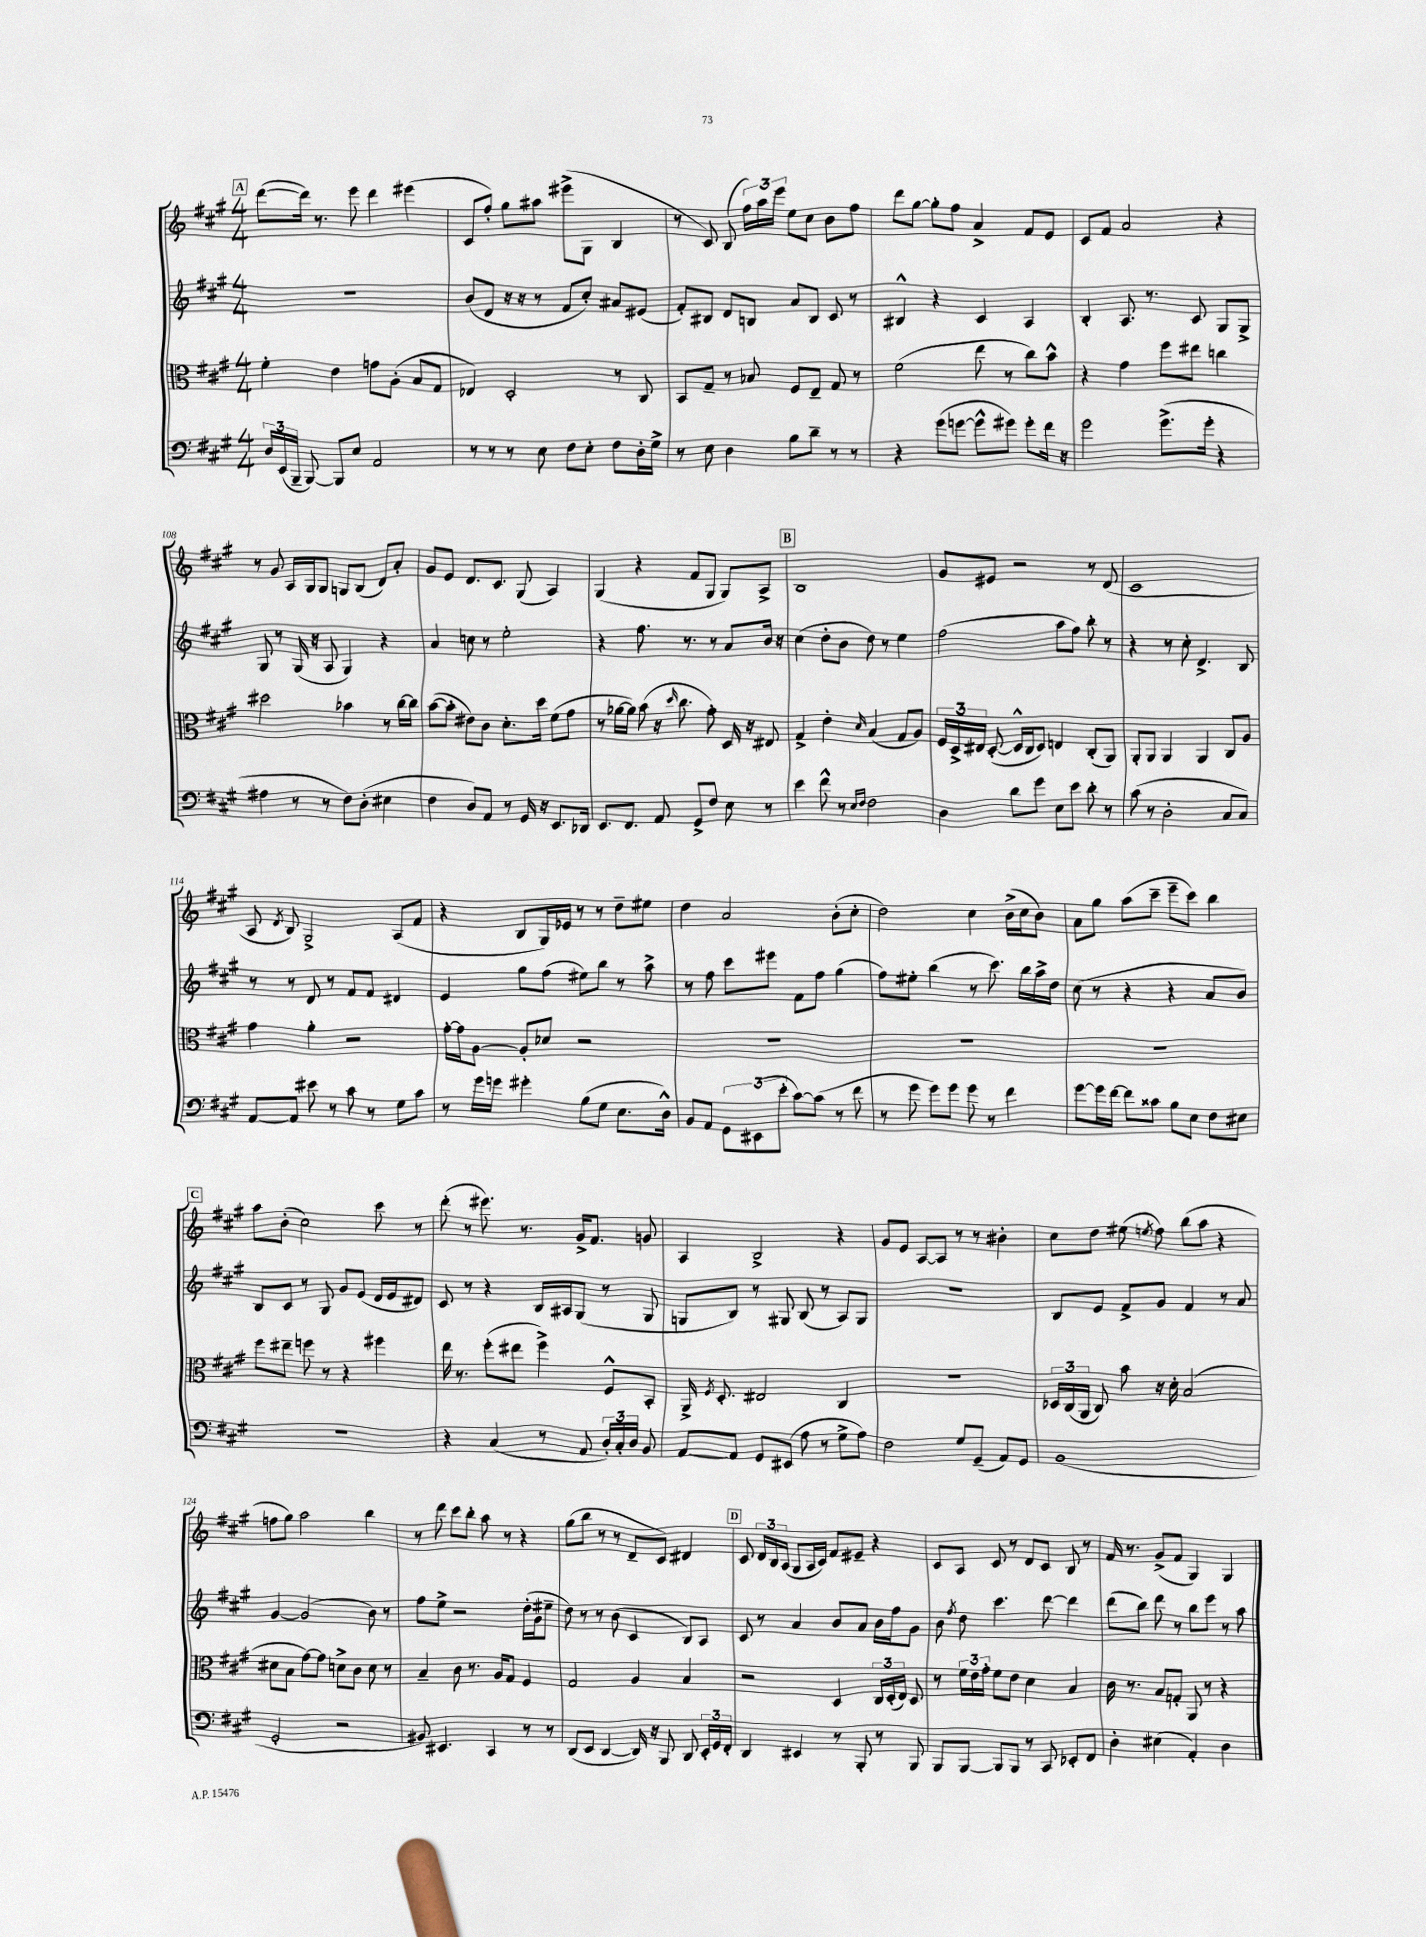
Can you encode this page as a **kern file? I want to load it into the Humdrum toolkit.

**kern	**kern	**kern	**kern
*staff4	*staff3	*staff2	*staff1
*clefF4	*clefC3	*clefG2	*clefG2
*k[f#c#g#]	*k[f#c#g#]	*k[f#c#g#]	*k[f#c#g#]
*M4/4	*M4/4	*M4/4	*M4/4
24D/LL	4f#'\	1r	([8ddd\L
(24EE/	.	.	.
24BBB~/JJ	.	.	.
[8BBB/)	.	.	16ddd\]Jk)
.	.	.	8.r
8BBB/]L	4e\	.	.
8E/J	.	.	8eee\
2AA/	8g\L	.	4ddd\
.	(8A'\J	.	.
.	8B/L	.	(4eee#\
.	8G#/J	.	.
=	=	=	=
8r	4E-/)	(8b/L	8c#/L
8r	.	8d/J	8ff#'/J)
8r	2D'/	16r	8gg#\L
.	.	16r	.
8E\	.	8r	8aa#\J
8F#\L	.	8f#/L	(8eee#^\L
8E'\J	.	8cc#'/J)	8G#\J
8F#\L	8r	8a#/L	4B/
16D'\L	8C#/	(8e#/J	.
16G#^\JJ	.	.	.
=	=	=	=
8r	8BB/L	8f#'/L)	8r
8E\	8G#~/J	8B#/J	8c#/)
4D\	8r	8d/L	(8B/
.	8B-/	8B/J	24ff#\LL)
.	.	.	24aa\
.	.	.	24eee\JJ
8B\L	8F#/L	8a/L	8ee\L
8d~\J	8E~/J	8B/J	8cc#\J
8r	8G#/	8c#/	8b\L
8r	8r	8r	8ff#\J
=	=	=	=
4r	(2f#\	4B#^^/	8ddd\L
.	.	.	[8gg#\J
(8g#\L	.	4r	8gg#'\]L
[8g\J	.	.	8ff#\J
8g^^\]L	8ee\	4c#/	4a^/
8g#\J)	8r	.	.
8g#'\L	8cc#\L)	4A/	8f#/L
16f#\Jk	8b^^\J	.	8e/J
16r	.	.	.
=	=	=	=
2g#\	4r	4B'/	8c#/L
.	.	.	8f#/J
.	4g#\	8.A/	2a/
.	.	8.r	.
(8.g#^\L	8ff#\L	.	.
.	8ee#\J	8c#/	.
16g#'\Jk	.	.	.
4r	4cc\	8G#/L	4r
.	.	8G#^/J	.
=	=	=	=
4A#\	2dd#\	8G#/	8r
.	.	8r	8g#/
8r	.	(16G#/	16A/LL
.	.	16r	16G#/J
8r	.	8A/	8G#/J
8F#\L)	4b-\	4G#/)	8G/L
(8D'\J	.	.	(8B/J
4E#\	8r	4r	8d/L)
.	[16cc#\LL	.	8a'/J
.	16cc#\]JJ	.	.
=	=	=	=
4F#\	([8b\L	4a/	8g#/L
.	8b'\]J	.	8e/J
8D/L)	8e#\L)	8cc\	8.d/L
8AA/J	8c#\J	8r	.
.	.	.	8.c#/J
8r	8.d'\L	2ee'\	.
16GG#/	.	.	(8G#/
16r	16dd\Jk	.	.
8.EE/L	(8f#\L	.	4A/)
.	8g#\J	.	.
16DD-/Jk	.	.	.
=	=	=	=
8.EE/L	8r	4r	(4G#/
.	[16a-\LL	.	.
8.FF#/J	16a-\]JJ)	.	.
.	(8b\	8.ff#\	4r
8AA/	16r	.	.
.	16qqdd/	.	.
.	8.cc#\	8.r	.
8GG#^/L	.	.	8f#/L
8F#/J	8g#'\)	8r	8G#/J
8E\	16D/	8a/L	8G#/L)
.	16r	.	.
8r	8E#/	16b/Jk	8A^/J
.	.	16r	.
=	=	=	=
4e\	4G#^/	(4cc#\	1B
8f#^^\	4e'\	8dd'\L	.
8r	.	8b\J	.
16qqE/LL	.	.	.
16qqF#/JJ	16qqd/	.	.
2F#\	(4B/	8dd\)	.
.	.	8r	.
.	8G#/L	4ee\	.
.	8A/J)	.	.
=	=	=	=
4D\	24F#/LL	(2ff#\	8g#/L
.	24D^/	.	.
.	24E#/JJ	.	.
.	([8D'/	.	8e#/J
8d\L	16D^^/]LL	.	2r
.	16C#/J	.	.
8g#\J	8D/J)	.	.
8E\L	4E/	8aa\L	.
8e\J	.	8ff#\J)	.
8d'\	(8C#'/L	8bb'\	8r
8r	8AA/J)	8r	(8d/
=	=	=	=
(8c#\	8AA'/L	4r	1c#
8r	8AA/J	.	.
2D'\	4AA/	8r	.
.	.	8cc#'\	.
.	4AA/	4.d^/	.
8C#/L	8C#/L	.	.
8C#/J)	8A/J	8B/	.
=	=	=	=
[8AA/L	4g#\	8r	8A/
.	.	.	8qd/
8AA/]J	.	8r	8B/)
8e#\	4a'\	8d/	2G#^/
8r	.	8r	.
8c#\	2r	8f#/L	.
8r	.	8f#/J	.
8G#\L	.	4d#/	(8A/L
8c#\J	.	.	8f#/J
=	=	=	=
8r	[16g#'\LL	4e/	4r
.	16g#\]J	.	.
16g#\LL	[8A\J	.	.
16g\JJ	.	.	.
4g#'\	8A'/]L	8gg#\L	8B/L
.	8d-/J	(8ff#\J	16G#/L)
.	.	.	16e-/JJ
(8B\L	2r	8ee#\L)	8r
8G#\J	.	8bb\J	8r
8.E\L	.	8r	8dd~\L
.	.	8aa^\	8ee#\J
16D^^\Jk)	.	.	.
=	=	=	=
8BB/L	1r	8r	4dd\
8AA/J	.	8ff#\	.
12GG#\L	.	8ccc#\L	2a/
(12EE#\	.	.	.
.	.	8eee#\J	.
12e'\J	.	.	.
[8c#\L)	.	8f#\L	.
(8c#\]J	.	8ff#\J	.
8r	.	(4gg#\	(8b'\L
8f#\	.	.	8cc#'\J
=	=	=	=
8r	1r	8ff#\L)	2dd\)
8g#\	.	8ee#'\J	.
8g#\L)	.	(4bb\	.
8g#\J	.	.	.
8g#\	.	8r	4cc#\
8r	.	8.ccc#\)	.
4f#\	.	.	(16b^\LL
.	.	16bb\LL	16cc#\J
.	.	16aa^\	8b\J)
.	.	16dd\JJ	.
=	=	=	=
[8g#\L	1r	(8cc#\	8a\L
16g#\]L	.	8r	8gg#\J
[16f#\JJ	.	.	.
8f#\]L	.	4r	(8aa\L
8c##\J	.	.	8ccc#~\J
8B\L	.	4r	8eee~\L
8E\J	.	.	8ccc#\J)
8F#\L	.	8a/L	4bb\
8E#\J	.	8b/J)	.
=	=	=	=
1r	8ff#\L	8B/L	8aa\L
.	8ee#~\J	8c#/J	(8b'\J
.	8ff\	8r	2cc#\)
.	8r	8G#/	.
.	4r	8g#/L	.
.	.	(8e/J	.
.	4ff#\	16d/LL	8ccc#\
.	.	16e/J	.
.	.	8d#/J)	8r
=	=	=	=
4r	16ee\	8c#/	(8ddd'\
.	8.r	.	.
.	.	8r	8r
(4C#/	(8ff#'\L	4r	8.eee#\)
.	8ee#\J	.	.
.	.	.	8.r
8r	4ff#^\)	16B/LL	.
.	.	16A#/J	.
8AA/	.	(8G#/J	16g#^/LK
.	.	.	8.f#/J
24D'/LL)	8F#^^/L	8r	.
24C#'/	.	.	.
24D/JJ	.	.	.
8BB/	8BB'/J	8G#/	8g/
=	=	=	=
[8AA/L	16AA^/	8G/L	4A/
.	8qF#/	.	.
.	8.D'/	.	.
8AA/]J	.	8B/J)	.
8GG#/L	2E#/	8r	2B^/
(8EE#/J	.	8G#/	.
8A\	.	(8B/	.
8r	.	8r	.
8G#^\L	4C#/	8A/L)	4r
8A\J)	.	8G#/J	.
=	=	=	=
2F#\	1r	1r	8g#/L
.	.	.	8e/J
.	.	.	[8A/L
.	.	.	8A/]J
8G#/L	.	.	8r
(8GG#~/J	.	.	8r
8AA/L)	.	.	4b#'\
8GG#/J	.	.	.
=	=	=	=
(1BB	24D-/LL	8B/L	8cc#\L
.	(24C#/	.	.
.	24AA/JJ	.	.
.	8C#/)	8e/J	8dd\J
.	8b\	8f#^/L	(8ee#\
.	.	.	8qee/
.	16r	8g#/J	8ff#\)
.	16d'\	.	.
.	(2B/	4f#/	(8bb\L
.	.	.	8aa\J
.	.	8r	4r
.	.	8a/	.
=	=	=	=
2GG#'/	8d#\L	[4g#/	8ff\L
.	8B\J	.	8gg#\J)
.	[8g#\L)	(2g#/]	2aa\
.	8g#\]J	.	.
2r	8d^\L	.	.
.	8c#\J	.	.
.	8d\	8b\)	4bb\
.	8r	8r	.
=	=	=	=
8BB#/)	4B~/	8ff#\L	8r
4.EE#/	.	8ee^\J	8ddd\
.	8c#\	2r	8ccc#\L
.	8.r	.	8bb'\J
4CC#/	.	.	8aa\
.	16A/LK	.	.
.	8G#/J	.	8r
8r	4F#/	(16dd'\LL	4r
.	.	16g#\J	.
8r	.	8ee#~\J	.
=	=	=	=
(8DD/L	2G#/	8dd\)	(8gg#\L
8EE/J	.	8r	8bb\J
[4DD/	.	8r	8r
.	.	(8b\	8r
16DD/])	4A/	4c#/	8d~/L
16r	.	.	.
8BBB/	.	.	8c#/J)
8DD/	4B/	8B/L)	4d#/
24EE'/LL	.	8A/J	.
24GG#/	.	.	.
24FF#'/JJ	.	.	.
=	=	=	=
4DD/	2r	8c#/	8c#/
.	.	8r	24d/LL
.	.	.	24B/
.	.	.	(24A/JJ
4EE#/	.	4a/	8G#/L
.	.	.	16A/L
.	.	.	16c#/JJ)
8r	4D/	8b/L	8f#/L
8BBB'/	.	8a/J	8e#~/J
8r	24C#/LL	16b\LL	4r
.	(24D'/	.	.
.	.	16ff#\J	.
.	24E/JJ)	.	.
8BBB/	8D/	8g#\J	.
=	=	=	=
8BBB/L	8r	8b\	8c#/L
.	.	8qff#/	.
[8BBB/J	24f#\LL	8dd\	8A/J
.	24e\	.	.
.	24g#'\JJ	.	.
8BBB/]L	8f#\L	4.ccc#\	8c#/
8BBB/J	8e\J	.	8r
8r	4d\	.	8d/L
8CC#/	.	[8ddd\	8c#/J
8EE-'/L	4B/	4ddd\]	8B/
8FF#/J	.	.	8r
=	=	=	=
4D'\	16c#\	(8ddd\L	16f#/
.	8.r	.	8.r
.	.	8bb\J)	.
(4E#\	8B/L	8ddd\	(8g#^/L
.	8G'/J	8r	8f#/J
4AA'/)	8AA/	8bb\L	4G#/)
.	8r	8eee\J	.
4D\	4r	8r	4G#/
.	.	8aa\	.
==	==	==	==
*-	*-	*-	*-
